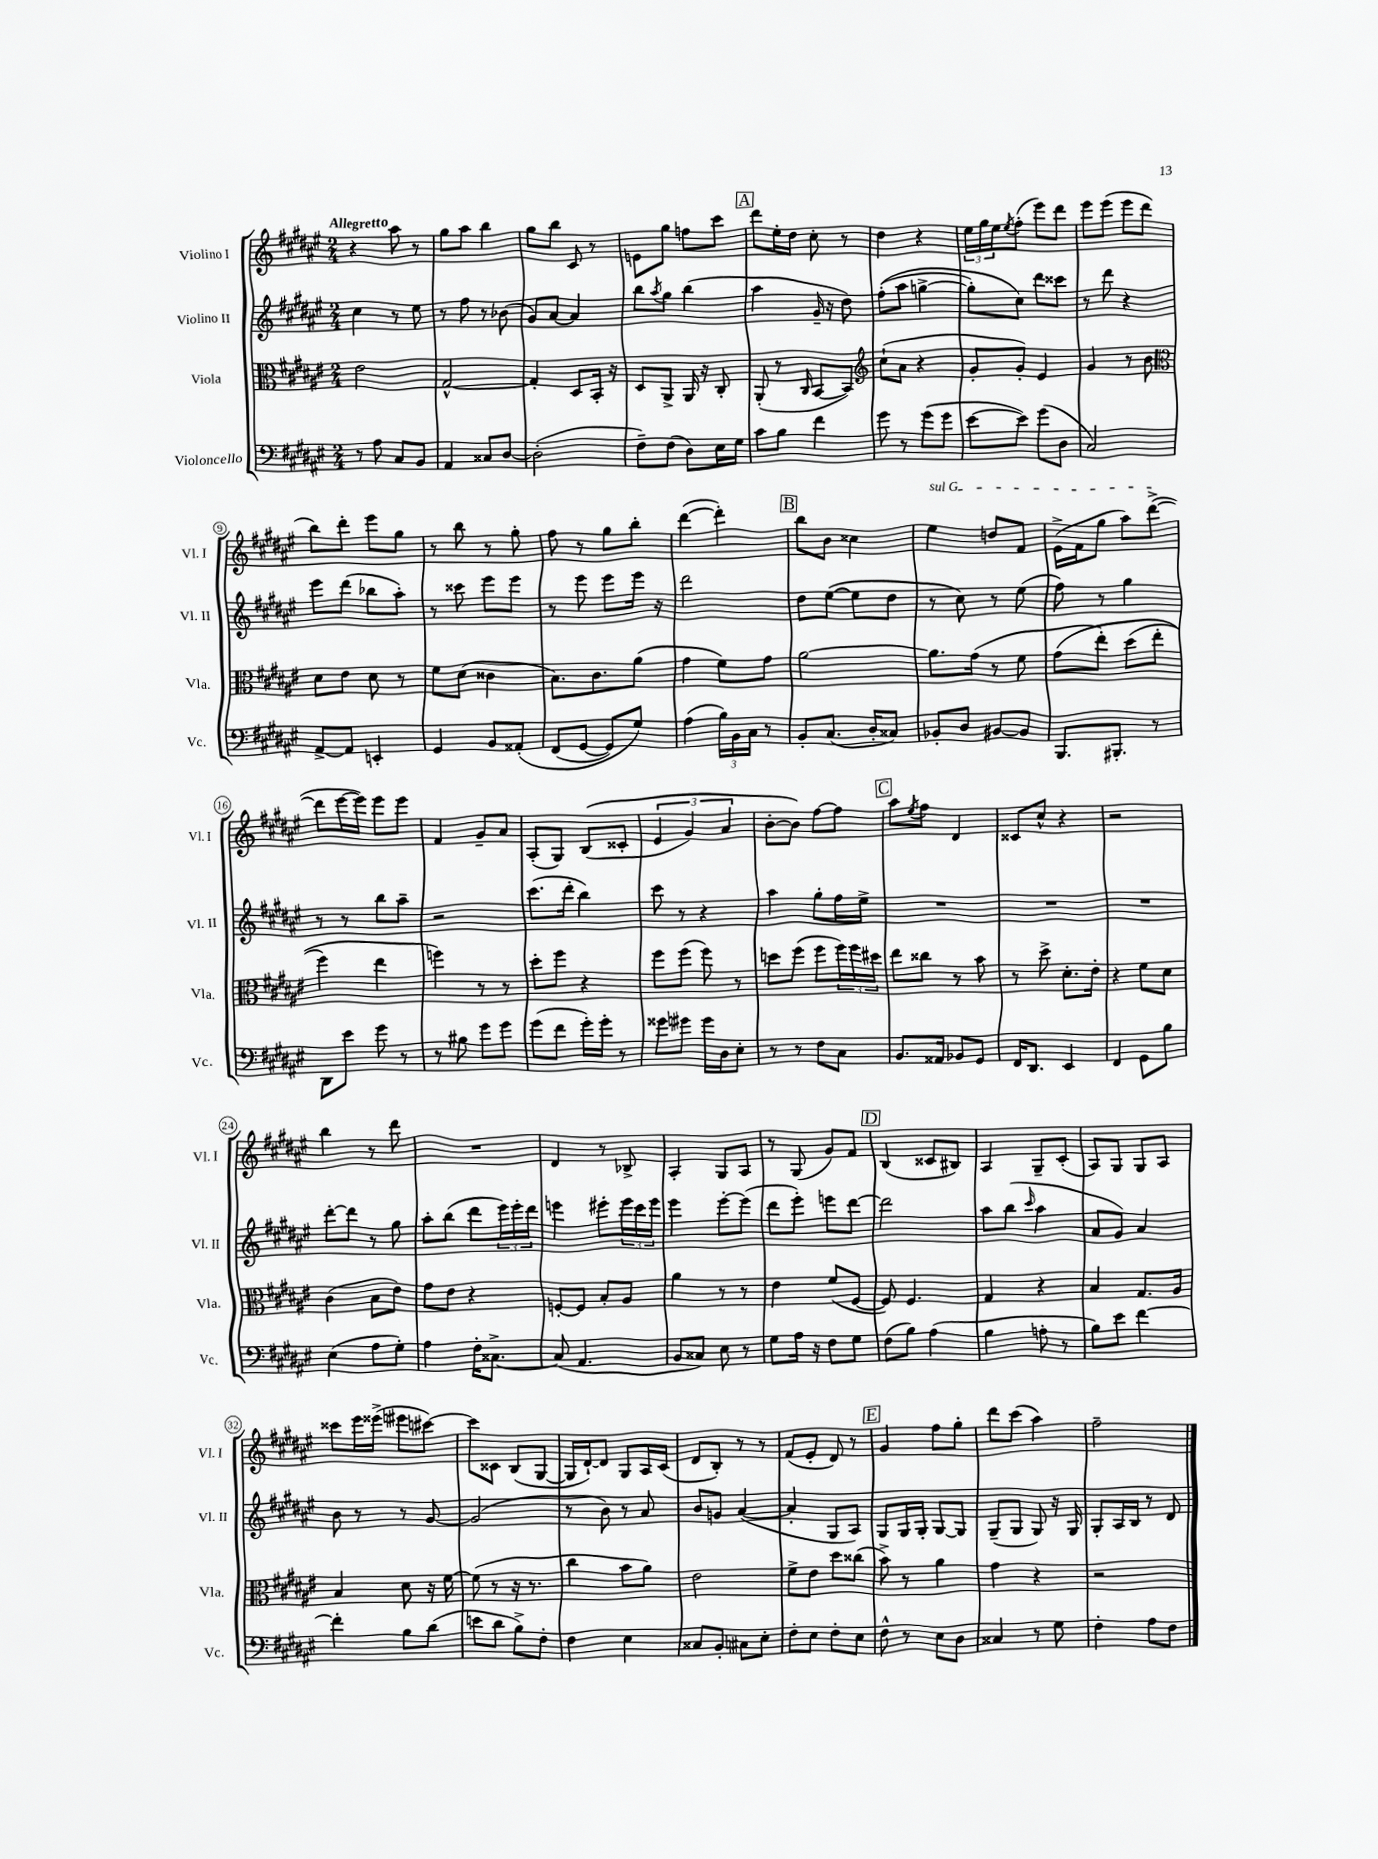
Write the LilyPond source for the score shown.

<<
\new StaffGroup <<
\new Staff = "s0" \with { instrumentName = "Violino I" shortInstrumentName = "Vl. I" } {
    \clef treble \key fis \major \numericTimeSignature \time 2/4 \tempo "Allegretto"
    r4 ais''8 r8 |
    gis''8 ais''8 b''4 |
    gis''8 b''8 cis'8 r8 |
    e'8 gis''8 f''8 cis'''8 |
    \mark \markup { \box "A" } dis'''8 eis''16-. dis''16 cis''8-. r8 |
    dis''4 r4 |
    \tuplet 3/2 { eis''16 gis''16 eis''16 } \acciaccatura { eis''8 } fis''8-.( eis'''8) dis'''8 |
    eis'''8 eis'''8( eis'''8 dis'''8 |
    b''8) dis'''8-. eis'''8 gis''8 |
    r8 b''8 r8 gis''8-. |
    fis''8 r8 gis''8 b''8-. |
    dis'''4~( dis'''4-.) |
    \mark \markup { \box "B" } b''8 b'8 cisis''4 |
    \once \override TextSpanner.bound-details.left.text = \markup { \italic "sul G" } eis''4\startTextSpan d''8 fis'8 |
    eis'16->( fis'16 gis''8 ais''8) dis'''8~->\stopTextSpan( |
    dis'''8 eis'''16~ eis'''16) eis'''8 eis'''8 |
    fis'4 gis'8-- ais'8 |
    ais8-.( gis8) b8(\( cisis'8-. |
    \tuplet 3/2 { eis'4 gis'4) ais'4 } |
    b'8~-. b'8\) fis''8~ fis''8 |
    \mark \markup { \box "C" } ais''8 \acciaccatura { eis''8 } fis''8 dis'4 |
    cisis'8 cis''8-^ r4 |
    r2 |
    b''4 r8 dis'''8 |
    R2 |
    dis'4 r8 bes8-> |
    ais4-. gis8 ais8 |
    r8 gis8( gis'8) fis'8 |
    \mark \markup { \box "D" } b4( cisis'8 bis8) |
    ais4 gis8-- cis'8-.( |
    ais8) gis8 gis8 ais8 |
    cisis'''8 eis'''16 eisis'''16->( eis'''8 cis'''8~) |
    cis'''8 cisis'8 b8( gis8~ |
    gis16 dis'16~-!) dis'8 gis8 ais16 cis'16( |
    dis'8 b8-.) r8 r8 |
    fis'8( eis'8-. dis'8) r8 |
    \mark \markup { \box "E" } gis'4 fis''8 gis''8-. |
    dis'''8 cis'''8( ais''4) |
    fis''2-- \bar "|." |
}
\new Staff = "s1" \with { instrumentName = "Violino II" shortInstrumentName = "Vl. II" } {
    \clef treble \key fis \major \numericTimeSignature \time 2/4
    cis''4 r8 eis''8 |
    r8 fis''8 r8 bes'8( |
    gis'8) ais'8~ ais'4 |
    b''8 \acciaccatura { ais''8 } gis''8 b''4( |
    \mark \markup { \box "A" } ais''4 gis'16-- r16 dis''8) |
    fis''8-.(\( ais''8 g''4~-> |
    g''8-.) cis''8\) dis'''8 cisis'''8 |
    r8 dis'''8 r4 |
    eis'''8 dis'''8( bes''8 ais''8-.) |
    r8 cisis'''8 eis'''8 eis'''8 |
    r8 eis'''8 eis'''8 eis'''16 r16 |
    dis'''2 |
    \mark \markup { \box "B" } dis''8 eis''8~( eis''8 dis''8 |
    r8 cis''8) r8 eis''8( |
    fis''8) r8 gis''4 |
    r8 r8 b''8 ais''8-- |
    r2 |
    cis'''8.( dis'''16-. b''4) |
    cis'''8 r8 r4 |
    ais''4 gis''8-. fis''16 eis''16-> |
    \mark \markup { \box "C" } R2 |
    R2 |
    R2 |
    dis'''8~-. dis'''8 r8 gis''8 |
    ais''8-. b''8( dis'''8 \tuplet 3/2 { eis'''16) eis'''16-. dis'''16 } |
    e'''4 eis'''8-. \tuplet 3/2 { eis'''16 cis'''16 eis'''16 } |
    eis'''4 eis'''8~-. eis'''8( |
    dis'''8 eis'''8-.) e'''8 dis'''8~ |
    \mark \markup { \box "D" } dis'''2 |
    ais''8 b''8( \grace { cis'''16 } ais''4 |
    ais'8 gis'8) ais'4 |
    b'8 r8 r8 gis'8~ |
    gis'2( |
    r8 b'8) r8 ais'8 |
    b'8 g'8 ais'4~( |
    ais'4-. gis8 ais8) |
    \mark \markup { \box "E" } gis8 gis16 gis16-. gis8~ gis8 |
    gis8--( gis8 gis8) r16 gis16 |
    gis8-. ais16 b16 r8 dis'8 \bar "|." |
}
\new Staff = "s2" \with { instrumentName = "Viola" shortInstrumentName = "Vla." } {
    \clef alto \key fis \major \numericTimeSignature \time 2/4
    eis'2 |
    gis2~-^ |
    gis4-. dis8 b,16-. r16 |
    dis8 ais,8-> ais,16 r16 cis8-. |
    \mark \markup { \box "A" } ais,8-.( r8 \grace { cis16 } b,8~ b,8) |
    \clef treble cis''8-!( ais'8 r4 |
    gis'8-. gis'8-.) eis'4 |
    gis'4 r8 b'8 |
    \clef alto dis'8 eis'8 dis'8 r8 |
    fis'8 dis'8( cisis'4 |
    b8.) cis'8. ais'8( |
    gis'4 fis'8) gis'8 |
    \mark \markup { \box "B" } ais'2~ |
    ais'8. gis'16( r8 fis'8 |
    gis'8\( eis''8-.) dis''8( eis''8-. |
    fis''4) eis''4 |
    f''4\) r8 r8 |
    dis''8-. fis''8 r4 |
    fis''8 fis''8( fis''8) r8 |
    d''8 fis''8( fis''8 \tuplet 3/2 { fis''16) fis''16 dis''16 } |
    \mark \markup { \box "C" } eis''8 cisis''8 r8 b'8 |
    r8 dis''8-> dis'8.-. eis'16-. |
    r4 fis'8 dis'8 |
    cis'4( b8 eis'8) |
    gis'8 eis'8 r4 |
    f8~-. f8 b8-. ais8 |
    ais'4 r8 r8 |
    eis'4 fis'8( fis8~ |
    \mark \markup { \box "D" } fis8) fis4. |
    gis4 r4 |
    b4 gis8. ais16 |
    b4 dis'8 r16 fis'16~ |
    fis'8( r8 r16 r8. |
    cis''4 b'8 ais'8) |
    eis'2 |
    fis'8-> eis'8 dis''8 cisis''8( |
    \mark \markup { \box "E" } b'8->) r8 ais'4 |
    gis'4 r4 |
    r2 \bar "|." |
}
\new Staff = "s3" \with { instrumentName = "Violoncello" shortInstrumentName = "Vc." } {
    \clef bass \key fis \major \numericTimeSignature \time 2/4
    r8 ais8 cis8 b,8 |
    ais,4 cisis8 dis8~ |
    dis2-.( |
    fis8--) fis8( dis8) eis16 gis16 |
    \mark \markup { \box "A" } cis'8 b8 fis'4 |
    gis'8 r8 gis'8( gis'8 |
    eis'8~ eis'8) gis'8( dis8 |
    cis2) |
    ais,8~-> ais,8 e,4-. |
    gis,4 b,8 aisis,8-.\( |
    fis,8( gis,8~ gis,8) gis8\) |
    ais4( \tuplet 3/2 { b16) b,16 cis16 } r8 |
    \mark \markup { \box "B" } b,8-. cis8.( dis16-. cisis8) |
    bes,8-. dis8 bis,8~ bis,8 |
    b,,8. bis,,8.-. r8 |
    dis,8 eis'8 gis'8 r8 |
    r8 bis8 gis'8 gis'8 |
    gis'8( fis'8 gis'16-.) gis'16-. r8 |
    gisis'8 gis'8 gis'16 dis16 eis8-. |
    r8 r8 fis8 cis8 |
    \mark \markup { \box "C" } b,8. aisis,16 bes,8 gis,8 |
    fis,16 dis,8. eis,4 |
    fis,4 gis,8 b8 |
    eis4( ais8 gis8-.) |
    ais4 fis16-. cisis8.~-> |
    cisis8( ais,4. |
    b,8 cisis8) eis8 r8 |
    gis8 ais16 r16 fis8 gis8 |
    \mark \markup { \box "D" } fis8( b8) ais4( |
    b4 a8-. r8 |
    b8) eis'8 fis'4~ |
    fis'4-. b8 dis'8( |
    e'8 dis'8 b8->) fis8-. |
    fis4 eis4 |
    cisis8 b,8-. cis8 eis8-. |
    fis8-. eis8 fis8-. eis8 |
    \mark \markup { \box "E" } fis8-^ r8 eis8 dis8 |
    cisis4 r8 gis8 |
    fis4-. ais8 fis8 \bar "|." |
}
>>
>>
\layout { \context { \Score \override BarNumber.stencil = #(make-stencil-circler 0.1 0.3 ly:text-interface::print) } }
